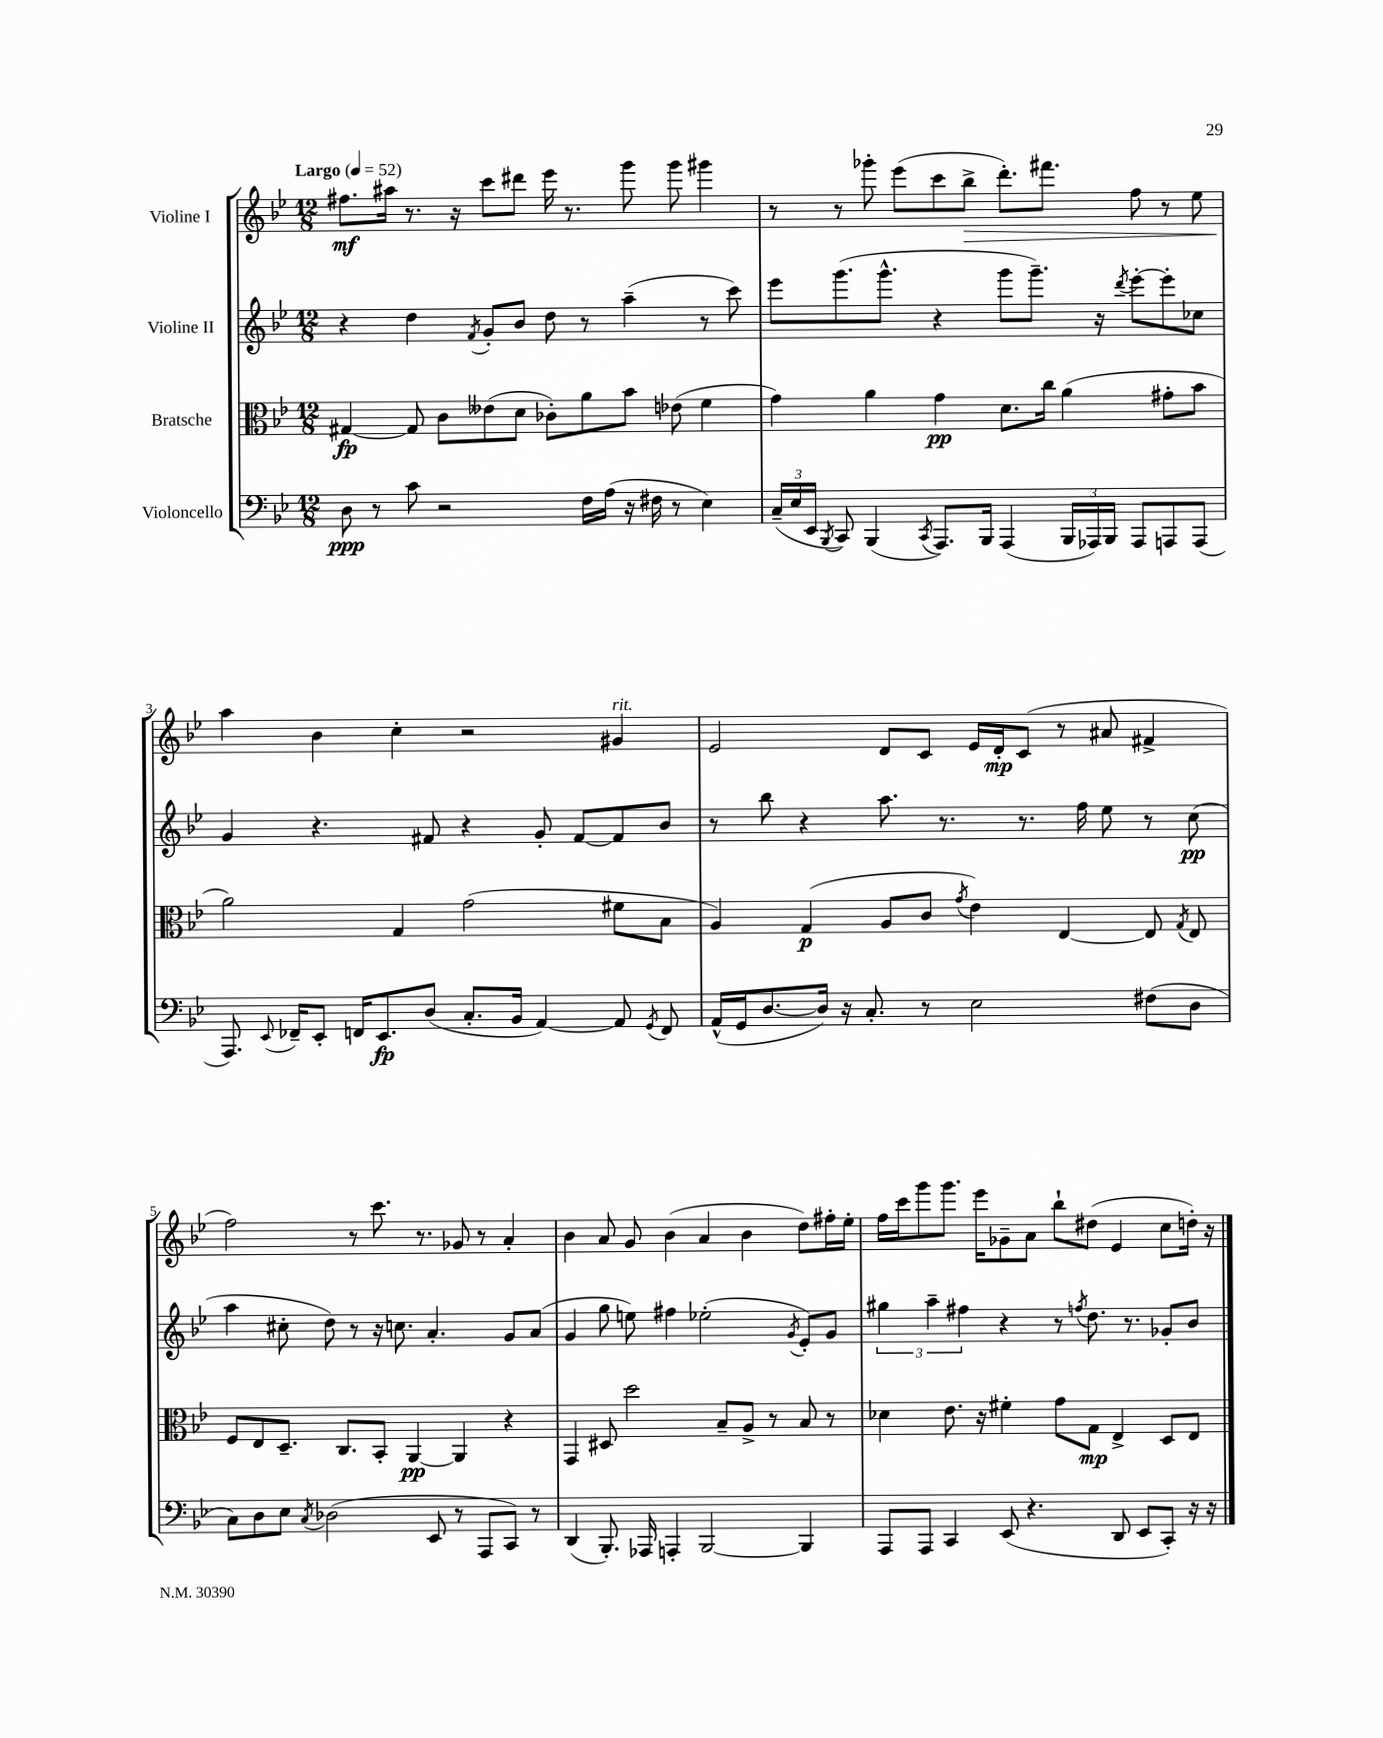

**kern	**kern	**kern	**kern
*staff4	*staff3	*staff2	*staff1
*clefF4	*clefC3	*clefG2	*clefG2
*k[b-e-]	*k[b-e-]	*k[b-e-]	*k[b-e-]
*M12/8	*M12/8	*M12/8	*M12/8
*MM52	*MM52	*MM52	*MM52
8D	[4G#	4r	8.ff#
8r	.	.	.
.	.	.	16aa#
8c	8G#]	4dd	8.r
2r	8c	.	.
.	.	.	16r
.	.	8qf	.
.	(8e--	8g'	8ccc
.	8d	8b-	8ddd#
.	8c-')	8dd	16eee-
.	.	.	8.r
16F	8a	8r	.
(16A	.	.	.
16r	8b-	(4aa~	8ggg
16F#	.	.	.
8r	(8e-	.	8ggg
4E-)	4f	8r	4ggg#
.	.	8ccc)	.
=	=	=	=
(24C~	4g)	8eee-	8r
24E-	.	.	.
24EE-	.	.	.
8qBBB-	.	.	.
8CC)	.	(8.ggg	8r
(4BBB-	4a	.	8ggg-'
.	.	8.ggg^^	.
.	.	.	(8eee-
8qCC	.	.	.
8.AAA)	4g	4r	8ccc
.	.	.	8bb-^
16BBB-	.	.	.
(4AAA	8.d	8ggg	8.ddd')
.	.	8.ggg~)	.
.	16cc	.	8.fff#
24BBB-	(4a	.	.
24AAA-)	.	.	.
.	.	16r	.
24BBB-	.	.	.
.	.	8qddd	.
8AAA-	.	[8eee-'	8ff
8AAA	8g#'	8eee-']	8r
(8AAA	8b-	8cc-	8ee-
=	=	=	=
8.AAA)	2a)	4g	4aa
8qqEE-	.	.	.
16FF-~	.	.	.
8EE-'	.	4.r	4b-
16FF	.	.	.
8.EE-	.	.	.
.	4G	.	4cc'
(8D	.	8f#	.
8.C'	(2g	4r	2r
16BB-	.	.	.
[4AA)	.	8g'	.
.	.	[8f#	.
8AA]	8f#	8f#]	4g#
8qGG	.	.	.
8FF	8B-	8b-	.
=	=	=	=
(16AA^^	4A)	8r	2e-
16GG	.	.	.
[8.D	.	8bb-	.
.	(4G	4r	.
16D])	.	.	.
16r	.	.	.
8.C'	.	.	.
.	8A	8.aa	8d
8r	8c	.	8c
.	.	8.r	.
.	8qg	.	.
2E-	4e-)	.	16e-
.	.	.	16d'
.	.	8.r	(8c
.	[4E-	.	8r
.	.	16ff	.
.	.	8ee-	8a#
(8F#	8E-]	8r	4f#^
.	8qG	.	.
8D	8E-	(8cc	.
=	=	=	=
8C)	8F	4aa	2ff)
8D	8E-	.	.
8E-	8.D~	8cc#'	.
8qC	.	.	.
(2D-	.	8dd)	.
.	8.C	.	.
.	.	8r	8r
.	8BB-'	16r	8.ccc
.	.	8.cc	.
.	[4AA	.	.
.	.	.	8.r
8EE-	.	4.a'	.
8r	4AA]	.	8g-
8AAA	.	.	8r
8CC)	4r	8g	4a'
8r	.	(8a	.
=	=	=	=
(4DD	4GG	4g	4b-
8.BBB-')	8D#	8gg	8a
.	2dd	8ee)	8g
16AAA-	.	.	.
4AAA'	.	4ff#	(4b-
[2BBB-	.	(2ee-'	4a
.	8B-~	.	.
.	8A^	.	4b-
.	8r	.	.
.	.	8qg	.
4BBB-]	8B-	8e-')	8dd)
.	8r	8g	16ff#'
.	.	.	16ee-'
=	=	=	=
8AAA	4d-	6gg#	16ff
.	.	.	16ccc
8AAA	.	.	8ggg
.	.	6aa~	.
4CC	8.e-	.	8.ggg
.	.	6ff#	.
.	16r	.	16eee-
(8EE-	4f#'	4r	8g-~
4.r	.	.	8a
.	8g	8r	8bb-`
.	.	8qff	.
.	8G	8.dd	(8dd#
8DD	4E-^	.	4e-
.	.	8.r	.
8EE-	.	.	.
8CC')	8D	8g-'	8cc
16r	8E-	8b-	16dd')
16r	.	.	16r
==	==	==	==
*-	*-	*-	*-
